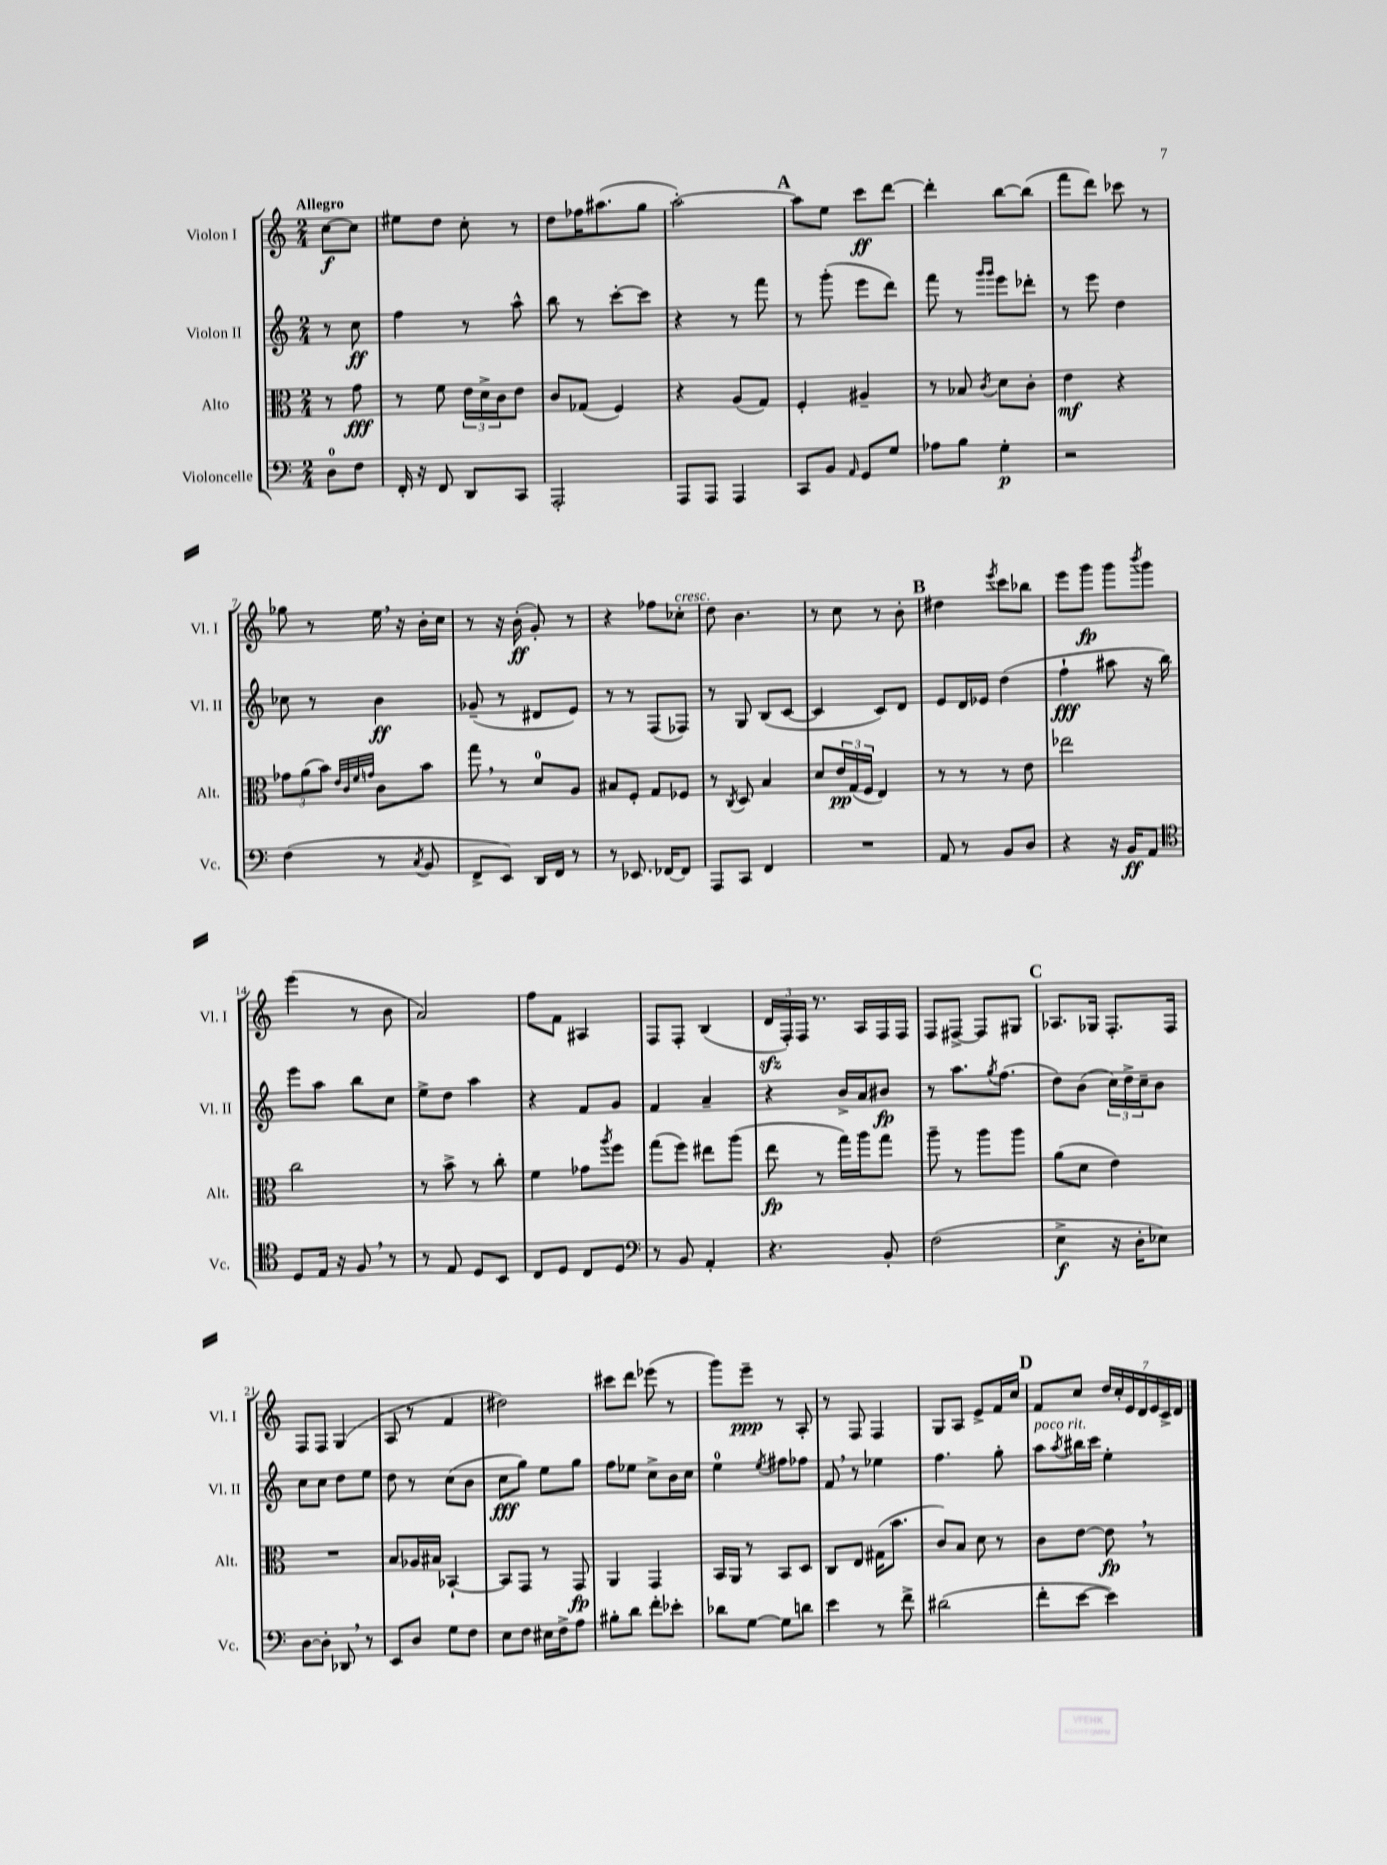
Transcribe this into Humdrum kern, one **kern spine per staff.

**kern	**kern	**kern	**kern
*staff4	*staff3	*staff2	*staff1
*clefF4	*clefC3	*clefG2	*clefG2
*k[]	*k[]	*k[]	*k[]
*M2/4	*M2/4	*M2/4	*M2/4
8D\L	8r	8r	[8cc\L
8F\J	8g\	8cc\	8cc\]J
=	=	=	=
16FF'/	8r	4ff\	8ee#\L
16r	.	.	.
8FF/	8f\	.	8dd\J
8DD/L	24e\LL	8r	8cc'\
.	24d^\	.	.
.	24c\J	.	.
8CC/J	8e\J	8aa^^\	8r
=	=	=	=
2AAA'/	8c/L	8bb\	8dd\L
.	(8G-/J	8r	16ff-\K
.	.	.	(8.aa#\
.	4F/)	[8ccc'\L	.
.	.	8ccc\]J	8gg\J
=	=	=	=
8AAA/L	4r	4r	[2aa'\)
8AAA/J	.	.	.
4AAA/	(8A/L	8r	.
.	8G/J)	8fff\	.
=	=	=	=
8CC/L	4F'/	8r	8aa\]L
8BB/J	.	(8ggg'\	8ee\J
16qqAA/	.	.	.
8GG/L	4A#~/	8eee\L	8ccc\L
8G/J	.	8ddd\J)	[8ddd\J
=	=	=	=
8A-\L	8r	8fff\	4ddd'\]
8B\J	8B-/	8r	.
.	.	16qqggg/LL	.
.	8qc/	16qqggg/JJ	.
4G'\	8d\L	8eee\L	[8bb\L
.	8c'\J	8ddd-'\J	(8bb\]J
=	=	=	=
2r	4e\	8r	8fff\L
.	.	8eee\	8ddd\J)
.	4r	4dd\	8ccc-\
.	.	.	8r
=	=	=	=
(4F\	12g-\L	8cc-\	8gg-\
.	(12a\	.	.
.	.	8r	8r
.	12b\J)	.	.
.	32qqe/LLL	.	.
.	32qqc/	.	.
.	32qqf/	.	.
.	32qqg/JJJ	.	.
8r	8c\L	4b\	16ee\
.	.	.	16r
8qC/	.	.	.
8BB/	8b\J	.	16b'\LL
.	.	.	16cc\JJ
=	=	=	=
8FF^/L	8gg\	(8g-~/	8r
8EE/J)	8r	8r	16r
.	.	.	(16b'\
16DD/LL	8d/L	8d#/L	8g'/)
16FF/JJ	.	.	.
8r	8A/J	8e/J)	8r
=	=	=	=
8r	8B#/L	8r	4r
8.EE-/	8F'/J	8r	.
.	8G/L	(8F/L	8ff-\L
[16FF-/LK	.	.	.
8FF-/]J	8F-/J	8F-/J)	8cc-'\J
=	=	=	=
8AAA/L	8r	8r	8dd\
.	8qC/	.	.
8CC/J	8D/	8G/	4.b\
4FF/	4B/	(8B/L	.
.	.	[8c/J	.
=	=	=	=
2r	8d/L	4c/]	8r
.	24e/L	.	8cc\
.	(24G/	.	.
.	24F/JJ	.	.
.	4E/)	8c/L)	8r
.	.	8d/J	8b'\
=	=	=	=
8AA/	8r	8e/L	4dd#\
8r	8r	16d/L	.
.	.	16e-/JJ	.
.	.	.	8qeee/
8BB/L	8r	(4dd\	8ccc\L
8D/J	8e\	.	8bb-\J
=	=	=	=
4r	2ee-\	4ff`\	8eee\L
.	.	.	8ggg\J
16r	.	8aa#\	8ggg\L
16BB/LK	.	.	.
.	.	.	8qbbb/
8AA/J	.	16r	8ggg\J
.	.	16bb\)	.
=	=	=	=
*clefC4	*	*	*
8D/L	2cc\	8eee\L	(4eee\
16E/Jk	.	8aa\J	.
16r	.	.	.
8F/	.	8bb\L	8r
8r	.	8cc\J	8b\
=	=	=	=
8r	8r	8ee^\L	2a/)
8E/	8b^\	8dd\J	.
8D/L	8r	4aa\	.
8BB/J	8cc'\	.	.
=	=	=	=
8C/L	4f\	4r	8ff\L
8D/J	.	.	8f\J
8C/L	8g-\L	8f/L	4A#/
.	8qaa/	.	.
8D/J	8ff\J	8g/J	.
=	=	=	=
*clefF4	*	*	*
8r	(8gg\L	4f/	8F/L
8BB/	8ff\J)	.	8F'/J
4AA'/	8ee#\L	4a~/	(4B/
.	(8aa\J	.	.
=	=	=	=
4.r	8ee\	4r	24d/LL
.	.	.	24F'/)
.	.	.	24F/JJ
.	8r	.	8.r
.	16gg\LL)	16b^/LL	.
.	16aa\J	16a/J	16A/LL
8BB'/	8gg\J	8b#/J	16F/
.	.	.	16F/JJ
=	=	=	=
(2F\	8aa~\	8r	8F/L
.	8r	8.aa\L	[8F#^/J
.	8aa\L	.	8F#/]L
.	.	8qgg/	.
.	.	(8.ff\J	.
.	8aa\J	.	8G#/J
=	=	=	=
4E^\	(8a\L	8dd\L)	8.A-/L
.	8d\J	(8b\J	.
.	.	.	16G-/Jk
16r	4e\)	24cc\LL)	8.F'/L
.	.	24dd^\	.
16D'\LK	.	.	.
.	.	24cc~\J	.
8E-\J)	.	8b\J	.
.	.	.	16F/Jk
=	=	=	=
[8D\L	2r	8cc\L	8F/L
8D'\]J	.	8cc\J	8F/J
8DD-/	.	8dd\L	(4G/
8r	.	8ee\J	.
=	=	=	=
8EE/L	8B/L	8dd\	8A/
8D/J	16A-/L	8r	8r
.	16B#/JJ	.	.
8G\L	[4BB-`/	(8cc\L	4f/
8F\J	.	8b\J	.
=	=	=	=
8E\L	8BB-/]L	8cc\L	2dd#\)
8F\J	8GG/J	8gg\J)	.
16E#\LL	8r	8ee\L	.
16F^\J	.	.	.
8A\J	8GG/	8gg\J	.
=	=	=	=
8B#'\L	4AA/	8ff\L	8ccc#\L
8d\J	.	8ee-\J	8ddd\J
8f'\L	4GG/	8cc^\L	(8eee-\
8e-'\J	.	16b\L	8r
.	.	16cc\JJ	.
=	=	=	=
8d-\L	16BB/LL	4ee\	8ggg\L)
.	16AA/JJ	.	.
[8G\J	8r	.	8eee~\J
.	.	8qee/	.
8G\]L	8BB/L	8ff#\L	8r
8d\J	8D/J	8ff-\J	8A'/
=	=	=	=
4e\	8C/L	8f/	8r
.	8E/J	8r	8F/
8r	(16G#\LK	4ee-\	4F/
.	8.b\J	.	.
8f^\	.	.	.
=	=	=	=
(2d#\	8c/L)	4.ff\	8G/L
.	8B/J	.	8A/J
.	8d\	.	8e^/L
.	8r	8gg'\	16f/L
.	.	.	16cc/JJ
=	=	=	=
8f'\L	8c\L	8aa\L	8f/L
.	.	8qaa/	.
[8e\J	[8e\J	16bb#\L	8cc/J
.	.	16ccc\JJ	.
4e\])	8e\]	4ee'\	28dd/LL
.	.	.	28cc'/
.	.	.	28e/
.	.	.	28d/
.	8r	.	.
.	.	.	28e/
.	.	.	28c^/
.	.	.	28d/JJ
==	==	==	==
*-	*-	*-	*-
